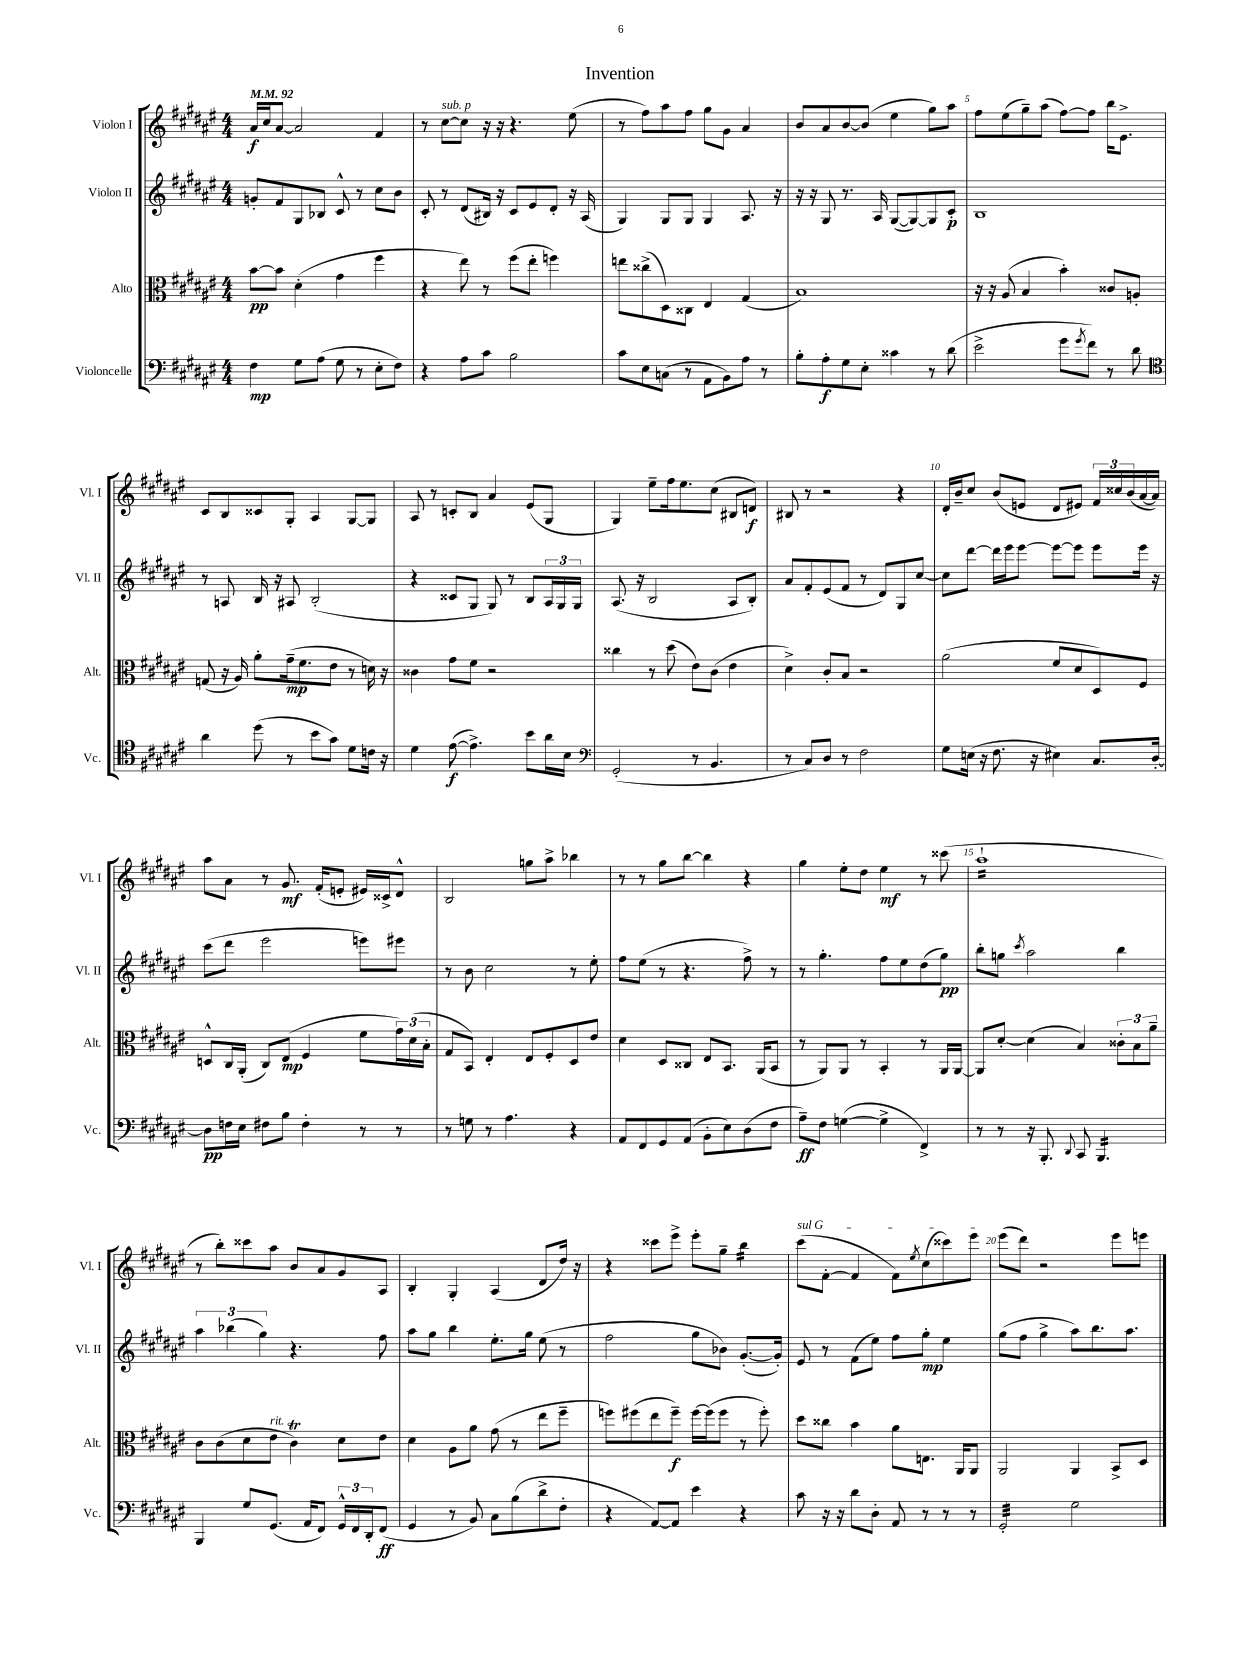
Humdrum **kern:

**kern	**kern	**kern	**kern
*staff4	*staff3	*staff2	*staff1
*clefF4	*clefC3	*clefG2	*clefG2
*k[f#c#g#d#a#e#]	*k[f#c#g#d#a#e#]	*k[f#c#g#d#a#e#]	*k[f#c#g#d#a#e#]
*M4/4	*M4/4	*M4/4	*M4/4
*MM92	*MM92	*MM92	*MM92
4F#\	[8b\L	8g'/L	16a#/LL
.	.	.	16cc#/J
.	8b\]J	8f#/	[8a#/J
8G#\L	(4d#'\	8G#/	2a#/]
(8A#\J	.	8B-/J	.
8G#\	4g#\	8c#^^/	.
8r	.	8r	.
8E#'\L	4ff#\	8cc#\L	4f#/
8F#\J)	.	8b\J	.
=	=	=	=
4r	4r	8c#'/	8r
.	.	8r	[8cc#\L
8A#\L	8ee#\)	(8d#/L	8cc#\]J
8c#\J	8r	16B#/Jk)	16r
.	.	16r	16r
2B\	(8ff#\L	8c#/L	4.r
.	8ee#'\J	8e#/	.
.	4ff\)	8d#'/J	.
.	.	16r	(8ee#\
.	.	(16A#/	.
=	=	=	=
8c#\L	8ee\L	4G#/)	8r
8E#\	(8cc##^\	.	8ff#\L)
(8C\J	8D#\)	8G#/L	8aa#\
8r	8C##\J	8G#/J	8ff#\J
8AA#\L	4E#/	4G#/	8gg#\L
8BB\)	.	.	8g#\J
8A#\J	(4G#/	8.A#/	4a#/
8r	.	.	.
.	.	16r	.
=	=	=	=
8B'\L	1B)	16r	8b/L
.	.	16r	.
8A#'\	.	8G#/	8a#/
8G#\	.	8.r	[8b/
8E#'\J	.	.	(8b/]J
.	.	16A#/	.
4c##\	.	([8G#/L	4ee#\
.	.	8G#/_)	.
8r	.	8G#/]	8gg#\L)
(8d#\	.	8c#'/J	8aa#\J
=	=	=	=
2e#^\	16r	1B	8ff#\L
.	16r	.	.
.	(8A#/	.	(8ee#\
.	4B/	.	8gg#~\)
.	.	.	(8aa#\J
8g#\L	4b'\)	.	[8ff#\L)
8qg#/	.	.	.
8f#\J)	.	.	8ff#\]J
8r	8c##/L	.	16bb\LK
.	.	.	8.e#^\J
8d#\	8A'/J	.	.
=	=	=	=
*clefC4	*	*	*
4a#\	(8G/	8r	8c#/L
.	16r	8A/	8B/
.	16A#/)	.	.
(8dd#\	8a#'\L	16B/	8c##/
.	.	16r	.
8r	(16g#~\k	8A#/	8G#'/J
.	8.f#\	.	.
8b\L	.	(2B'/	4A#/
8g#\J)	8e#\J	.	.
8d#\L	8r	.	[8G#/L
16c\Jk	16d\)	.	8G#/]J
16r	16r	.	.
=	=	=	=
4d#\	4c##\	4r	8A#/
.	.	.	8r
([8e#\	8g#\L	8c##/L	8c'/L
4.e#^\])	8f#\J	8G#/J	8B/J
.	2r	8G#/)	4a#/
.	.	8r	.
8b\L	.	8B/L	(8e#/L
16a#\L	.	24A#/L	8G#/J
.	.	24G#/	.
16B\JJ	.	.	.
.	.	24G#/JJ	.
=	=	=	=
*clefF4	*	*	*
(2GG#'/	4cc##\	(8.A#/	4G#/)
.	.	16r	.
.	8r	2B/	8ee#~\L
.	(8dd#\	.	16ff#\k
.	.	.	8.ee#\
8r	8e#\L)	.	.
4.BB/	(8c#\J	.	(8cc#\J
.	4e#\	8A#/L	8B#/L
.	.	8B'/J)	8d/J)
=	=	=	=
8r	4d#^\)	8a#/L	8B#/
8C#/L)	.	8f#'/	8r
8D#/J	8c#'/L	(8e#/	2r
8r	8B/J	8f#/J	.
2F#\	2r	8r	.
.	.	8d#/L)	.
.	.	8G#/	4r
.	.	[8cc#/J	.
=	=	=	=
8G#\L	(2a#\	8cc#\]L	16d#'/LL
.	.	.	16b~/J
(16E\Jk	.	[8ddd#\J	8cc#/J
16r	.	.	.
8.F#\	.	16ddd#\]LL	(8b/L
.	.	16eee#\J	.
.	.	[8eee#\J	8e/J
16r	.	.	.
4E#\)	8f#/L	8eee#\_L	8d#/L
.	8d#/	8eee#\]J	8e#/J)
8.C#/L	8D#/)	8eee#\L	24f#/LL
.	.	.	24cc##/
.	.	.	(24b/
.	8F#/J	16eee#\Jk	[16a#/
[16D#'/Jk	.	16r	16a#/]JJ)
=	=	=	=
8D#\]L	8D^^/L	(8ccc#\L	8aa#\L
16F\L	16C#/L	8ddd#\J	8a#\J
16E#\JJ	(16AA#'/JJ	.	.
8F#\L	8C#/L)	2eee#\	8r
8B\J	(8E#/J	.	8.g#/
4F#'\	4F#/	.	.
.	.	.	(16f#'/LK
.	.	.	8e'/J
8r	8f#\L	8eee\L)	16e#/LL)
.	.	.	16c##^/J
8r	24g#\L)	8eee#\J	8d#^^/J
.	(24d#\	.	.
.	24B'\JJ	.	.
=	=	=	=
8r	8G#/L	8r	2B/
8G\	8BB/J)	8b\	.
8r	4E#'/	2cc#\	.
4.A#\	.	.	.
.	8E#/L	.	8gg\L
.	8F#'/	.	8aa#^\J
4r	8D#/	8r	4bb-\
.	8e#/J	8ee#'\	.
=	=	=	=
8AA#/L	4d#\	8ff#\L	8r
8FF#/	.	(8ee#\J	8r
8GG#/	8D#/L	8r	8gg#\L
(8AA#/J	8C##/J	4.r	[8bb\J
8BB'\L	8E#/L	.	4bb\]
8E#\)	8.BB/J	.	.
(8D#\	.	8ff#^\)	4r
.	(16AA#/LK	.	.
8F#\J	8BB/J	8r	.
=	=	=	=
8A#~\L)	8r	8r	4gg#\
8F#\J	8AA#/L)	4.gg#'\	.
([4G\	8AA#/J	.	8ee#'\L
.	8r	.	8dd#\J
4G^\]	4BB'/	8ff#\L	4ee#\
.	.	8ee#\	.
4FF#^/)	8r	(8dd#\	8r
.	16AA#/LL	8gg#\J)	(8ccc##\
.	[16AA#/JJ	.	.
=	=	=	=
8r	8AA#/]L	8bb'\L	1aa#`
8r	[8d#'/J	8gg\J	.
.	.	8qccc#/	.
16r	(4d#\]	2aa#\	.
8.BBB'/	.	.	.
8qqDD#/	.	.	.
8CC#/	4B/)	.	.
4.BBB/	.	.	.
.	12c##'\L	4bb\	.
.	12B\	.	.
.	12a#~\J	.	.
=	=	=	=
4BBB/	8c#\L	6aa#\	8r
.	(8c#\	.	8bb'\L)
.	.	(6bb-\	.
8G#/L	8d#\	.	8ccc##\
.	.	6gg#\)	.
(8.GG#/J	8e#\J	.	8aa#\J
.	4c#\)	4.r	8b/L
16AA#/LK	.	.	.
8FF#/J)	.	.	8a#/
24GG#^^/LL	8d#\L	.	8g#/
24FF#/	.	.	.
24DD#'/J	.	.	.
(8FF#/J	8e#\J	8ff#\	8A#/J
=	=	=	=
4GG#/	4d#\	8aa#\L	4B'/
.	.	8gg#\J	.
8r	8A#\L	4bb\	4G#'/
8BB/)	8a#\J	.	.
8C#\L	(8g#\	8.ee#'\L	(4A#/
(8B\	8r	.	.
.	.	16gg#\Jk	.
8d#^\	8ee#\L	(8ee#\	8d#/L
8F#'\J	8ff#~\J	8r	16dd#/Jk)
.	.	.	16r
=	=	=	=
4r	8ff\L)	2ff#\	4r
.	(8ff#\	.	.
[8AA#/L)	8ee#\	.	8ccc##\L
8AA#/]J	8ff#~\J)	.	8eee#^\J
4e#\	[16ff#\LL	8gg#\L	8eee#'\L
.	(16ff#\]J	.	.
.	8ff#\J	8b-\J)	8gg#~\J
4r	8r	([8.g#'/L	4bb\
.	8ff#'\)	.	.
.	.	16g#'/]Jk)	.
=	=	=	=
8c#\	8dd#\L	8e#/	(8ccc#\L
16r	8cc##\J	8r	[8f#'\J
16r	.	.	.
8d#\L	4b\	(8f#\L	4f#/]
8D#'\J	.	8ee#\J)	.
8AA#/	8a#\L	8ff#\L	8f#\L)
.	.	.	8qee#/
8r	8.E\J	8gg#'\J	(8cc#\
8r	.	4ee#\	8ccc##\)
.	16AA#/LK	.	.
8r	8AA#/J	.	8eee#\J
=	=	=	=
2GG#'/	2AA#/	(8gg#\L	(8eee#\L
.	.	8ff#\J	8ddd#\J)
.	.	4gg#^\	2r
2G#\	4AA#/	8aa#\L)	.
.	.	8.bb\	.
.	8BB^/L	.	8eee#\L
.	.	8.aa#\J	.
.	8D#/J	.	8eee\J
==	==	==	==
*-	*-	*-	*-
